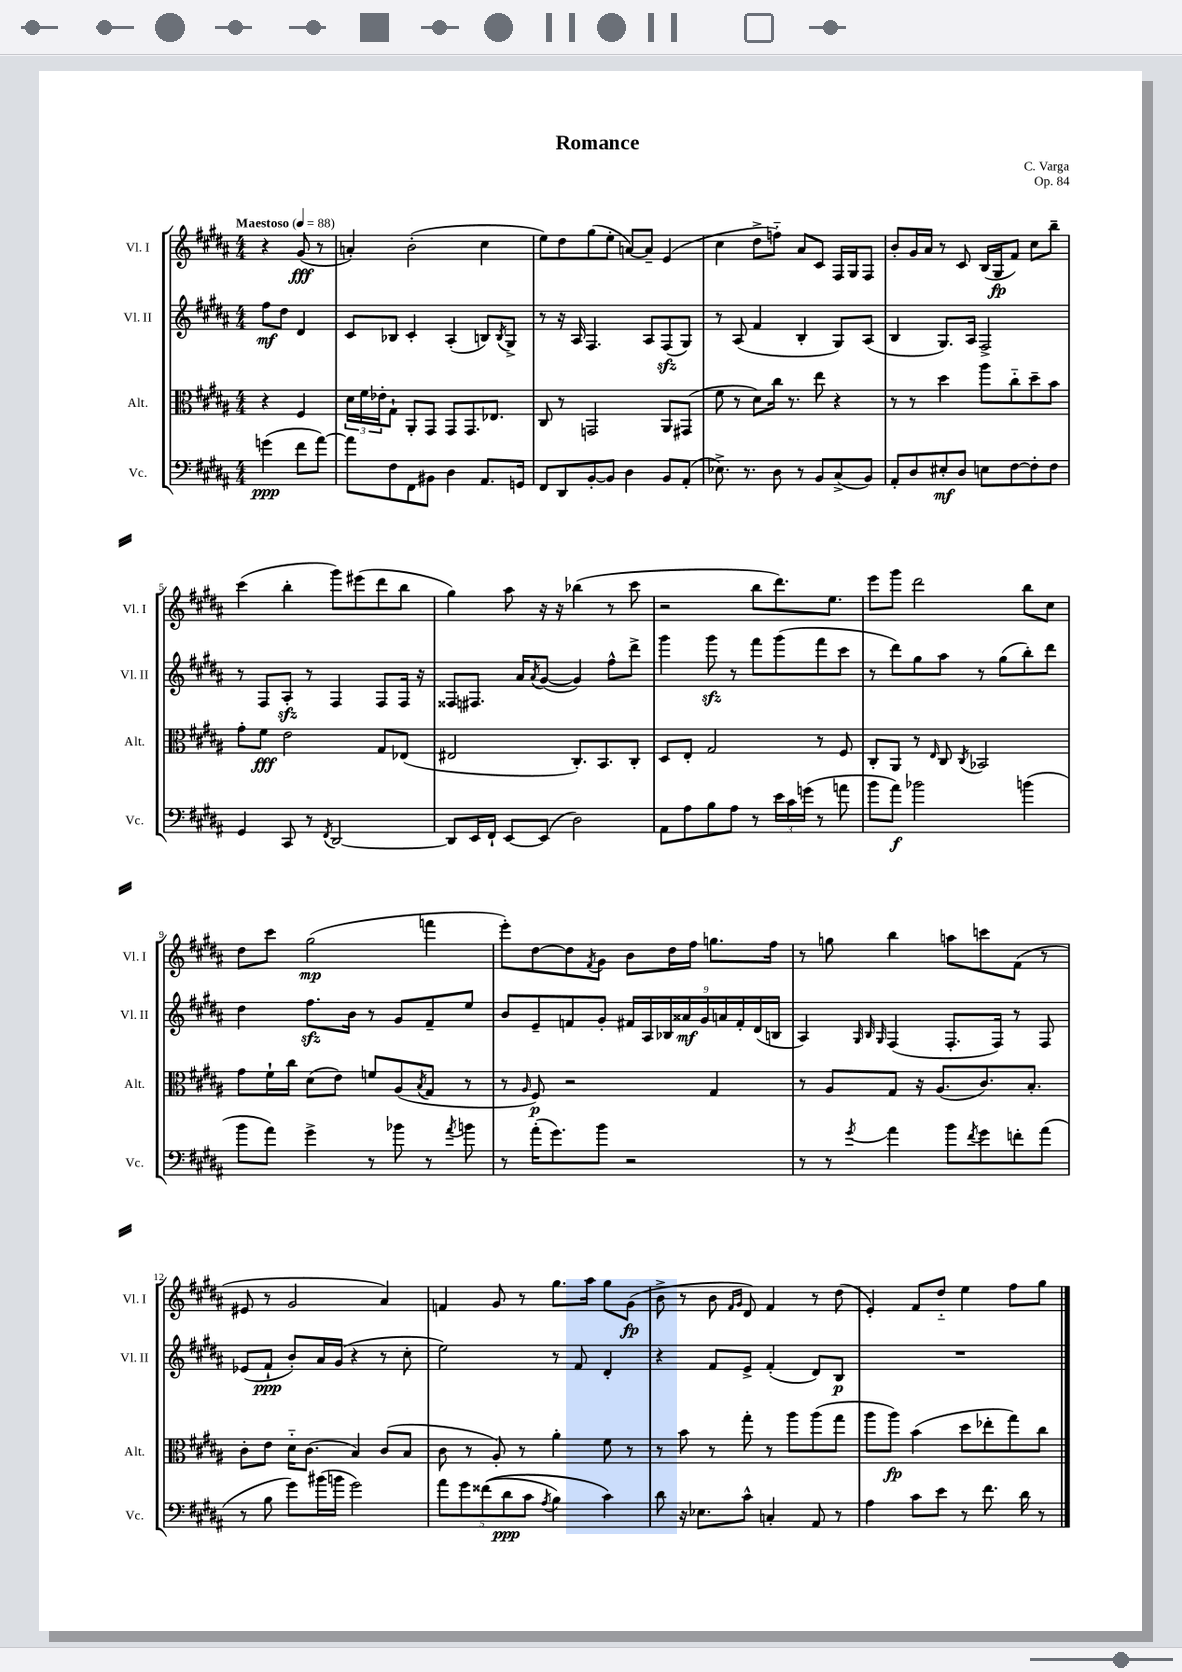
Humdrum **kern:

**kern	**dynam	**kern	**dynam	**kern	**dynam	**kern	**dynam
*part4	*part4	*part3	*part3	*part2	*part2	*part1	*part1
*staff4	*staff4	*staff3	*staff3	*staff2	*staff2	*staff1	*staff1
*I"Vc.	*	*I"Alt.	*	*I"Vl. II	*	*I"Vl. I	*
*I'Vc.	*	*I'Alt.	*	*I'Vl. II	*	*I'Vl. I	*
*clefF4	*	*clefC3	*	*clefG2	*	*clefG2	*
*k[f#c#g#d#a#]	*	*k[f#c#g#d#a#]	*	*k[f#c#g#d#a#]	*	*k[f#c#g#d#a#]	*
*M4/4	*	*M4/4	*	*M4/4	*	*M4/4	*
*MM88	*	*MM88	*	*MM88	*	*MM88	*
=	=	=	=	=	=	=	=
!	!	!	!	!	!	!LO:TX:a:B:t=Maestoso	!
(4gn\	ppp	4r	.	8ff#\L	mf	4r	.
.	.	.	.	8dd#\J	.	.	.
8f#\L	.	4F#/	.	4d#/	.	(8g#/	fff
[8a#\J)	.	.	.	.	.	8r	.
=1	=1	=1	=1	=1	=1	=1	=1
8a#\L]	.	24d#\LL	.	8c#/L	.	4an'/)	.
.	.	24f#\	.	.	.	.	.
.	.	24e-X'\J	.	.	.	.	.
8F#\	.	8G#`\J	.	8B-X/J	.	.	.
8FF#\	.	8AA#'/L	.	4c#'/	.	(2b'\	.
8BB#X\J	.	8GG#/J	.	.	.	.	.
4D#\	.	8GG#/L	.	(4A#'/	.	.	.
.	.	8.GG#/	.	.	.	.	.
8.AA#/L	.	.	.	8Bn/L)	.	4cc#\	.
.	.	8.E-X/J	.	.	.	.	.
.	.	.	.	8qB/	.	.	.
.	.	.	.	8G#^/J	.	.	.
16GGn/Jk	.	.	.	.	.	.	.
=2	=2	=2	=2	=2	=2	=2	=2
8FF#/L	.	8C#/	.	8r	.	8ee\L)	.
8DD#/	.	8r	.	16r	.	8dd#\	.
.	.	.	.	16A#/	.	.	.
[8BB'/	.	2GGn/	.	4.F#/	.	(8gg#\	.
8BB/J]	.	.	.	.	.	8ee'\J	.
4D#\	.	.	.	.	.	[8an/L)	.
.	.	.	.	8A#/L	.	8a~/J]	.
8BB/L	.	8AA#/L	.	(8F#zz/	.	(4e/	.
(8AA#'/J	.	(8GG#X/J	.	8G#/J)	.	.	.
=3	=3	=3	=3	=3	=3	=3	=3
8.E-X^\)	.	8f#\	.	8r	.	4cc#\	.
.	.	8r	.	(8A#/	.	.	.
8.r	.	.	.	.	.	.	.
.	.	8d#\L)	.	4f#/	.	8dd#^\L	.
8D#\	.	16cc#\Jk	.	.	.	8ffn\J)	.
.	.	8.r	.	.	.	.	.
8r	.	.	.	4B'/	.	8a#/L	.
8BB/L	.	8ee\	.	.	.	8c#/J	.
(8C#^/	.	4r	.	8G#/L)	.	16F#/LL	.
.	.	.	.	.	.	16G#/J	.
8BB/J)	.	.	.	(8A#/J	.	8F#/J	.
=4	=4	=4	=4	=4	=4	=4	=4
8AA#'/L	.	8r	.	4B/	.	8b'/L	.
8D#/	.	8r	.	.	.	16g#/L	.
.	.	.	.	.	.	16a#/JJ	.
8E#X'/	mf	4dd#\	.	8.G#/L)	.	8r	.
8D#/J	.	.	.	.	.	8c#/	.
.	.	.	.	16A#/Jk	.	.	.
8En\L	.	8aa#\L	.	2F#^/	.	(16B/LL	.
.	.	.	.	.	.	16G#/J	fp
[8F#\	.	8cc#\	.	.	.	8f#/J)	.
8F#'\]	.	8dd#~\	.	.	.	8cc#\L	.
8F#\J	.	8b\J	.	.	.	8bb~\J	.
!!LO:LB:g=z
=5	=5	=5	=5	=5	=5	=5	=5
4GG#/	.	8g#'\L	.	8r	.	(4ccc#\	.
.	.	8f#\J	fff	8F#/L	.	.	.
8CC#/	.	2e\	.	8A#zz'/J	.	4bb'\	.
8r	.	.	.	8r	.	.	.
8qFF#/	.	.	.	.	.	.	.
[2DD#/	.	.	.	4F#/	.	8ggg#\L)	.
.	.	.	.	.	.	(8eee#X\	.
.	.	8G#/L	.	8F#/L	.	8ddd#\	.
.	.	(8E-X/J	.	16F#/Jk	.	8bb\J	.
.	.	.	.	16r	.	.	.
=6	=6	=6	=6	=6	=6	=6	=6
8DD#/L]	.	2E#X/	.	8F##X/L	.	4gg#\)	.
16EE/L	.	.	.	8.F#X/J	.	.	.
16FF#`/JJ	.	.	.	.	.	.	.
[8EE/L	.	.	.	.	.	8aa#\	.
.	.	.	.	16a#/KL	.	.	.
.	.	.	.	8qa#/	.	.	.
(8EE/J]	.	.	.	([8g#/J	.	16r	.
.	.	.	.	.	.	16r	.
2D#\)	.	8.C#'/L)	.	4g#/])	.	(4bb-X\	.
.	.	8.BB/	.	.	.	.	.
.	.	.	.	8ff#^^\L	.	8r	.
.	.	8C#'/J	.	8ddd#^\J	.	8ccc#\	.
=7	=7	=7	=7	=7	=7	=7	=7
8AA#\L	.	8D#/L	.	4ggg#\	.	2r	.
8A#\	.	8E'/J	.	.	.	.	.
8B\	.	2G#/	.	8ggg#zz\	.	.	.
8A#\J	.	.	.	8r	.	.	.
8r	.	.	.	8fff#\L	.	8bb\L	.
24e\LL	.	.	.	(8ggg#\	.	8.ddd#\)	.
24c#\	.	.	.	.	.	.	.
(24gn\JJ	.	.	.	.	.	.	.
8r	.	8r	.	8fff#\	.	.	.
.	.	.	.	.	.	8.ee\J	.
8an\	.	8F#/	.	8ccc#\J	.	.	.
=8	=8	=8	=8	=8	=8	=8	=8
8b\L	.	8C#'/L	.	8r	.	8eee\L	.
8a#\J)	f	8AA#/J	.	8ddd#\L)	.	8ggg#\J	.
2b-X\	.	8r	.	8gg#\	.	2ddd#\	.
.	.	16qqE/	.	.	.	.	.
.	.	8C#/	.	8aa#\J	.	.	.
.	.	8qC#/	.	.	.	.	.
.	.	2BB-X/	.	8r	.	.	.
.	.	.	.	(8gg#\L	.	.	.
(4bn\	.	.	.	8bb'\)	.	8bb\L	.
.	.	.	.	8ddd#\J	.	8cc#\J	.
!!LO:LB:g=z
=9	=9	=9	=9	=9	=9	=9	=9
8b\L	.	8g#\L	.	4dd#\	.	8dd#\L	.
8a#\J)	.	16f#`\L	.	.	.	8ccc#\J	.
.	.	16cc#\JJ	.	.	.	.	.
4g#^\	.	(8d#\L	.	8.ff#zz\L	.	(2gg#\	mp
.	.	8e\J)	.	.	.	.	.
.	.	.	.	16b\Jk	.	.	.
8r	.	8fn/L	.	8r	.	.	.
8b-X\	.	(8A#/	.	8g#/L	.	.	.
.	.	8qB/	.	.	.	.	.
8r	.	8G#/J	.	8f#~/	.	4fffn\	.
8qa#/	.	.	.	.	.	.	.
8bn\	.	8r	.	8ee/J	.	.	.
=10	=10	=10	=10	=10	=10	=10	=10
8r	.	8r	.	8b/L	.	8eee'\L)	.
.	.	16qqA#/	.	.	.	.	.
(16a#'\KL	.	8F#/)	p	8e~/	.	[8dd#\	.
8.g#\)	.	.	.	.	.	.	.
.	.	2r	.	8fn/	.	8dd#\]	.
.	.	.	.	.	.	8qf#/	.
8b\J	.	.	.	8g#'/J	.	8g#\J	.
2r	.	.	.	18f#X/LL	.	8b\L	.
.	.	.	.	18A#/	.	.	.
.	.	.	.	18B-X/	.	.	.
.	.	.	.	.	.	16dd#\L	.
.	.	.	.	18a##X/	mf	.	.
.	.	.	.	.	.	16ff#\JJ	.
.	.	.	.	18g#/	.	.	.
.	.	4G#/	.	.	.	8.ggn\L	.
.	.	.	.	18an/	.	.	.
.	.	.	.	18f#'/	.	.	.
.	.	.	.	(18d#/	.	.	.
.	.	.	.	.	.	16ff#\Jk	.
.	.	.	.	18Bn/JJ	.	.	.
=11	=11	=11	=11	=11	=11	=11	=11
8r	.	8r	.	4A#/)	.	8r	.
8r	.	8A#/L	.	.	.	8ggn\	.
.	.	.	.	32qqG#/	.	.	.
.	.	.	.	32qqB/	.	.	.
8qg#/	.	.	.	32qqG#/	.	.	.
4a#\	.	8G#/J	.	(4F#/	.	4bb\	.
.	.	16r	.	.	.	.	.
.	.	(8.A#/L	.	.	.	.	.
8b\L	.	.	.	8.F#'/L	.	8aan\L	.
8qf#/	.	.	.	.	.	.	.
8g#\	.	8.c#/)	.	.	.	8cccn\	.
.	.	.	.	16F#/Jk)	.	.	.
8fn'\	.	.	.	8r	.	(8f#\J	.
.	.	8.B'/J	.	.	.	.	.
(8a#\J	.	.	.	8F#/	.	8r	.
!!LO:LB:g=z
=12	=12	=12	=12	=12	=12	=12	=12
8r	.	8c#'\L	.	(8e-X/L	.	8e#X/	.
8B\	.	8e\J	.	8f#`/J	ppp	8r	.
8g#\L)	.	16d#\KL	.	8b'/L)	.	2g#/	.
.	.	(8.c#\J	.	.	.	.	.
(16b#X\L	.	.	.	16a#/L	.	.	.
16bn\JJ	.	.	.	(16g#/JJ	.	.	.
2g#\)	.	4B/)	.	4r	.	.	.
.	.	(8c#/L	.	8r	.	4a#/)	.
.	.	8B/J	.	8cc#'\	.	.	.
=13	=13	=13	=13	=13	=13	=13	=13
10a#\L	.	8c#\	.	2ee\)	.	4fn/	.
10g#\	.	.	.	.	.	.	.
.	.	8r	.	.	.	.	.
((10f##X\	.	.	.	.	.	.	.
.	.	8A#'/)	.	.	.	8g#/	.
10d#\	ppp	.	.	.	.	.	.
.	.	8r	.	.	.	8r	.
10c#\J	.	.	.	.	.	.	.
8qA#/	.	.	.	.	.	.	.
4B\)	.	4a#'\	.	8r	.	8.gg#\L	.
.	.	.	.	8f#/	.	.	.
.	.	.	.	.	.	16aa#\Jk	.
4c#\)	.	8f#\	.	4d#'/	.	8gg#\L	.
.	.	8r	.	.	.	(8g#\J	fp
=14	=14	=14	=14	=14	=14	=14	=14
8d#\	.	8r	.	4r	.	8b^\	.
16r	.	8b\	.	.	.	8r	.
8.E-X\L	.	.	.	.	.	.	.
.	.	8r	.	8f#/L	.	8b\	.
.	.	.	.	.	.	16qqf#/LL	.
.	.	.	.	.	.	16qqg#/JJ	.
8c#^^\J	.	8gg#'\	.	8e^/J	.	8d#/)	.
4Cn'/	.	8r	.	(4f#'/	.	4f#/	.
.	.	8aa#\L	.	.	.	.	.
8AA#/	.	(8aa#\	.	8d#/L)	.	8r	.
8r	.	8gg#\J	.	8B/J	p	(8dd#\	.
=15	=15	=15	=15	=15	=15	=15	=15
4A#\	.	8aa#\L	.	1r	.	4e'/)	.
.	.	8aa#\J)	fp	.	.	.	.
8c#\L	.	(4b\	.	.	.	8f#/L	.
8e\J	.	.	.	.	.	8dd#/J	.
8r	.	8dd#\L	.	.	.	4ee\	.
8.f#\	.	8ee-X'\	.	.	.	.	.
.	.	8gg#\)	.	.	.	8ff#\L	.
16d#\	.	.	.	.	.	.	.
8r	.	8cc#\J	.	.	.	8gg#\J	.
==	==	==	==	==	==	==	==
*-	*-	*-	*-	*-	*-	*-	*-
